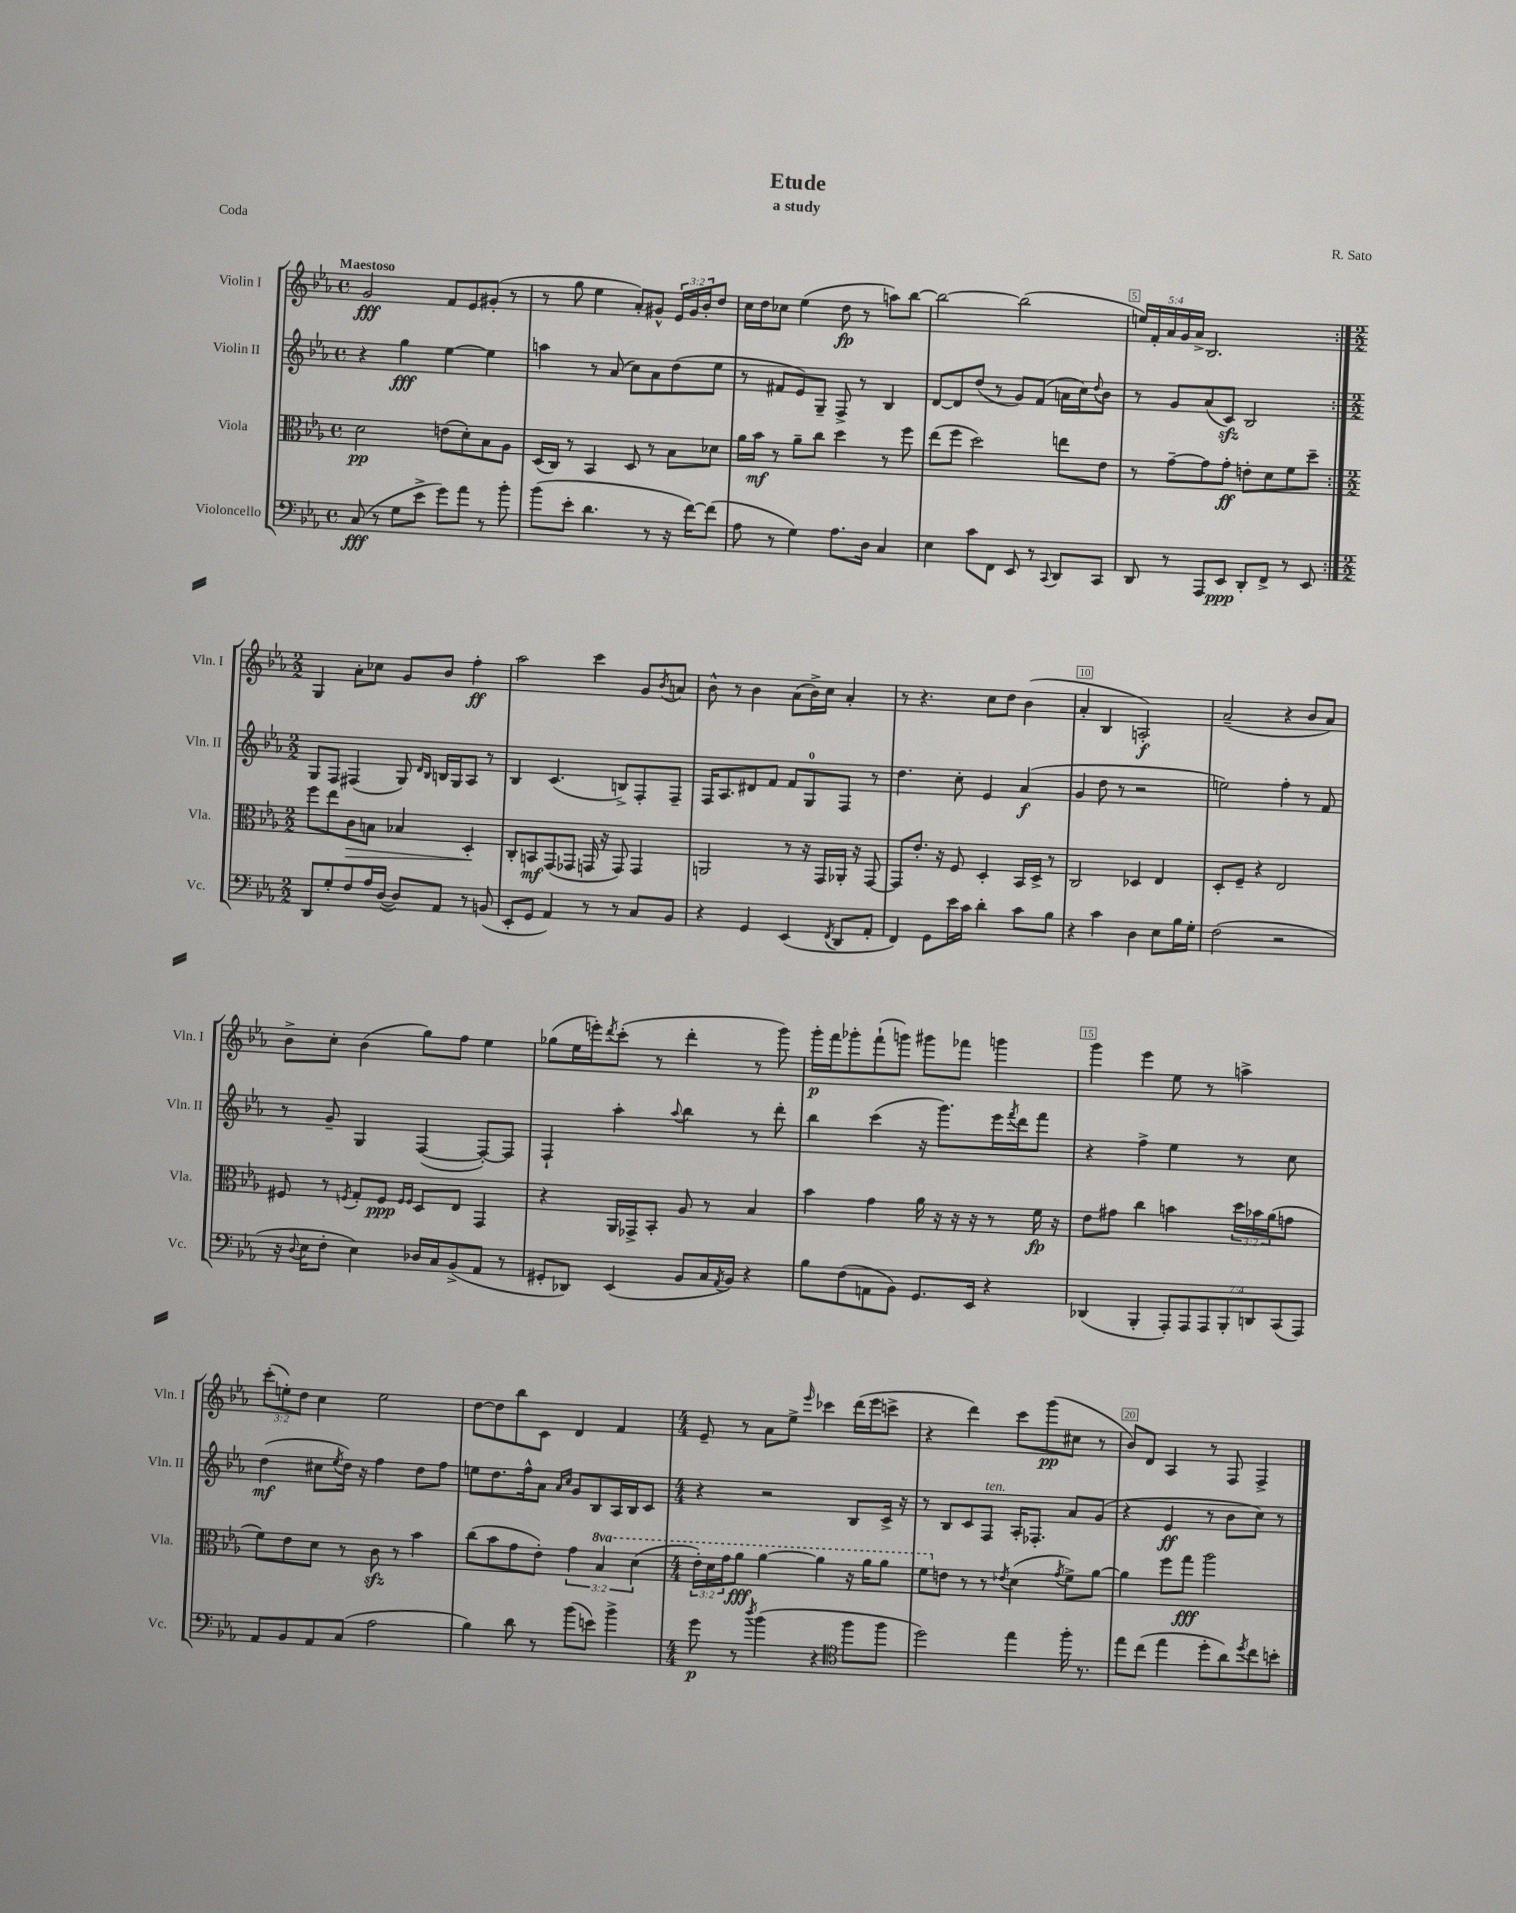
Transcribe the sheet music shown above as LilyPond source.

\header { title = "Etude" composer = "R. Sato" subtitle = "a study" piece = "Coda" }
<<
\new StaffGroup <<
\new Staff = "s0" \with { instrumentName = "Violin I" shortInstrumentName = "Vln. I" } {
    \clef treble \key ees \major \defaultTimeSignature \time 4/4 \override Staff.TupletNumber.text = #tuplet-number::calc-fraction-text \tempo "Maestoso"
    \repeat volta 2 { g'2\fff f'8 ees'8 gis'8-.( r8 |
    r8 g''8 ees''4 aes'8-.) gis'8-^ \tuplet 3/2 { ees'16 gis'16 bes'16-. } d''8 |
    c''16 d''16 ces''8 ees''4( d''8\fp r8 a''8) bes''8~ |
    bes''2~ bes''2( |
    \tuplet 5/4 { e''16) f'16-. aes'16 g'16 aes'16-> } bes2. | }
    \numericTimeSignature \time 2/2 g4 aes'8-. ces''8 g'8 bes'8 f''4-.\ff |
    aes''2 c'''4 g'8 \acciaccatura { bes'8 } a'8 |
    bes'8-^ r8 bes'4 aes'8( bes'16->) c''16 aes'4-. |
    r8 r4. c''8 d''8 bes'4( |
    aes'4-. bes4 a2-.\f) |
    aes'2--( r4 bes'8 aes'8) |
    bes'8-> c''8-. bes'4( g''8) f''8 ees''4 |
    ges''8( ees''16 e'''16-.) \acciaccatura { d'''8 } c'''8-.( r8 d'''4-. r8 g'''8) |
    g'''16-.\p f'''16 ges'''8-. f'''8-!( g'''8) gis'''8 fes'''8 g'''4 |
    g'''4 ees'''4 ees''8 r8 a''4-> |
    \tuplet 3/2 { c'''8-.( e''8-.) d''8 } c''4 e''2 |
    d''8~ d''8 bes''8 c'8 d'4 f'4 |
    \numericTimeSignature \time 4/4 ees'8-- r8 aes'8 ees''8-> \grace { ees'''16 } ces'''4 d'''16( ees'''16 c'''8-> |
    r4 d'''4) c'''8 g'''8\pp( cis''8 r8 |
    bes'8) d'8 aes4 r8 f8 f4-> \bar "|." |
}
\new Staff = "s1" \with { instrumentName = "Violin II" shortInstrumentName = "Vln. II" } {
    \clef treble \key ees \major \defaultTimeSignature \time 4/4
    \repeat volta 2 { r4 g''4\fff ees''4~ ees''4 |
    a''4 r8 aes'8( c''8) aes'8 d''8( ees''8 |
    r8 fis'8 ees'8) g8-- f8-> r8 bes4 |
    d'8~ d'8 d''8( r8 g'8) f'8( a'16 c''16) \appoggiatura { d''8 } bes'8 |
    r8 g'8 aes'8( c'8\sfz) bes2 | }
    \numericTimeSignature \time 2/2 g8 f8 fis4( g8) \grace { d'16 bes16 } b16 g16 aes8 r8 |
    bes4 c'4.( b8->) f8-. f8-- |
    f16 aes8. dis'8 f'8 f'8 g8-0 f8 r8 |
    d''4. c''8-. ees'4 aes'4\f( |
    g'4 d''8 r8 r2 |
    e''2) f''4-. r8 f'8 |
    r8 g'8-- g4 f4~( f8~-.) f8 |
    f4-! aes''4-. \appoggiatura { aes''8 } bes''4 r8 d'''8-. |
    bes''4 c'''4( r16 g'''8.) ees'''16 \acciaccatura { f'''8 } d'''16 f'''8 |
    r4 f''4-> ees''4 r8 c''8 |
    d''4\mf( cis''8 \acciaccatura { ees''8 } d''16) r16 f''4 d''8 f''8 |
    e''8 d''8. f''16-^ aes'8 \grace { aes'16 c''16 } g'8 bes8 aes16 bes16 c'8 |
    \numericTimeSignature \time 4/4 r4 r2 bes8 c'16-> r16 |
    r8 bes8 c'8 f8^\markup { \italic "ten." } aes16-. fes8.-. aes'8 g'8( |
    r4 ees'4\ff r8 bes'8 c''8) r8 \bar "|." |
}
\new Staff = "s2" \with { instrumentName = "Viola" shortInstrumentName = "Vla." } {
    \clef alto \key ees \major \defaultTimeSignature \time 4/4 \override Staff.TupletNumber.text = #tuplet-number::calc-fraction-text \set Staff.ottavationMarkups = #ottavation-simple-ordinals
    \repeat volta 2 { d'2\pp e'8( d'8-.) bes8 aes8 |
    d16( c16) r8 bes,4 d8 r8 bes8 des'8 |
    aes'16 bes'16\mf r8 aes'8-- c''8 d''4 r8 f''8 |
    ees''8( f''8 d''2) e''8 ees'8 |
    r8 g'8~-- g'8 g'8-.\ff e'8-. d'8 f'8 d''8-- | }
    \numericTimeSignature \time 2/2 f''8 ees''8 c'8\> b8 bes4 d4-.\! |
    c8-. b,8\mf g,8( ges,8 g,16 r16 g,8) g,4 |
    a,2 r8 r16 g,16 aes,16-. r16 g,8~ |
    g,8 ees'8.-. r16 f8 d4-. bes,16 d16-> r8 |
    c2 des4 ees4 |
    d8-. f8-- r4 ees2 |
    fis8 r8 \acciaccatura { f8 } g8-. f8\ppp \grace { f16 f16 } d8 ees8 g,4 |
    r4 aes,16 ges,16-> bes,8-. aes8 r8 bes4 |
    bes'4 g'4 aes'16 r16 r16 r16 r8 f'16\fp r16 |
    ees'8 gis'8 c''4 b'4 \tuplet 3/2 { d''16 bes'16 aes'16( } g'8 |
    f'8) ees'8 d'8 r8 c'8\sfz r8 bes'4 |
    c''8( bes'8 g'8 ees'8-.) \tuplet 3/2 { g'4 \ottava #1 bes'4 d''4( } |
    \numericTimeSignature \time 4/4 \tuplet 3/2 { ees''16-.) d''16 g''16 } aes''8\fff aes''4~ aes''4 r16 aes''16 aes''8 |
    f''8 \ottava #0 e'8 r8 r8 \acciaccatura { ees'8 } d'4( \acciaccatura { g'8 } f'8->) aes'8~ |
    aes'4 f''8 g''8\fff aes''2 \bar "|." |
}
\new Staff = "s3" \with { instrumentName = "Violoncello" shortInstrumentName = "Vc." } {
    \clef bass \key ees \major \defaultTimeSignature \time 4/4 \override Staff.TupletNumber.text = #tuplet-number::calc-fraction-text
    \repeat volta 2 { c8\fff( r8 g8 ees'8-> g'8) aes'8 r8 bes'8-. |
    bes'8( ees'8-. d'4. r8 r16 f'16~) f'8( |
    aes8 r8 g4) aes8. d16 c4 |
    ees4 c'8 f,8 ees,8 r8 \appoggiatura { c,8 } d,8 c,8 |
    d,8 r8 aes,,8 ees,8\ppp d,8-. f,8-> r8 ees,8 | }
    \numericTimeSignature \time 2/2 d,8 g8-. f8 aes16 d16~( d8) aes,8 r8 b,8( |
    ees,8-. g,8 aes,4) r8 r8 c8 bes,8 |
    r4 g,4 ees,4( \acciaccatura { f,8 } d,8 aes,8-. |
    f,4) g,8 ees'16 c'16 d'4-. c'8 bes8 |
    r4 c'4 d4 ees8 bes16 g16-. |
    f2( r2 |
    r16 \appoggiatura { d8 } ees16 f8-. ees4) des16 c16 bes,8->( aes,8 r8 |
    gis,8-. des,8) ees,4( bes,8 c16 \acciaccatura { aes,8 } bes,16) r4 |
    bes8 f8( a,8 bes,8) g,8. ees,16 r4 |
    des,4( bes,,4-. \tuplet 7/4 { aes,,8-.) aes,,8 aes,,8 bes,,8-. d,8 c,8( aes,,8) } |
    aes,8 bes,8 aes,8 c8( aes2 |
    bes4) d'8 r8 bes'8( e'8) bes'4-> |
    \numericTimeSignature \time 4/4 g'8\p r8 \acciaccatura { d''8 } bes'4( r4 \clef tenor f''8 f''8 |
    d''2) ees''4 f''16-. r8. |
    ees''8 c''8( ees''4 d''8-. aes'8) \acciaccatura { d''8 } c''8 b'8-. \bar "|." |
}
>>
>>
\layout { \context { \Score \override BarNumber.break-visibility = ##(#f #t #t) barNumberVisibility = #(every-nth-bar-number-visible 5) \override BarNumber.stencil = #(make-stencil-boxer 0.1 0.3 ly:text-interface::print) } }
